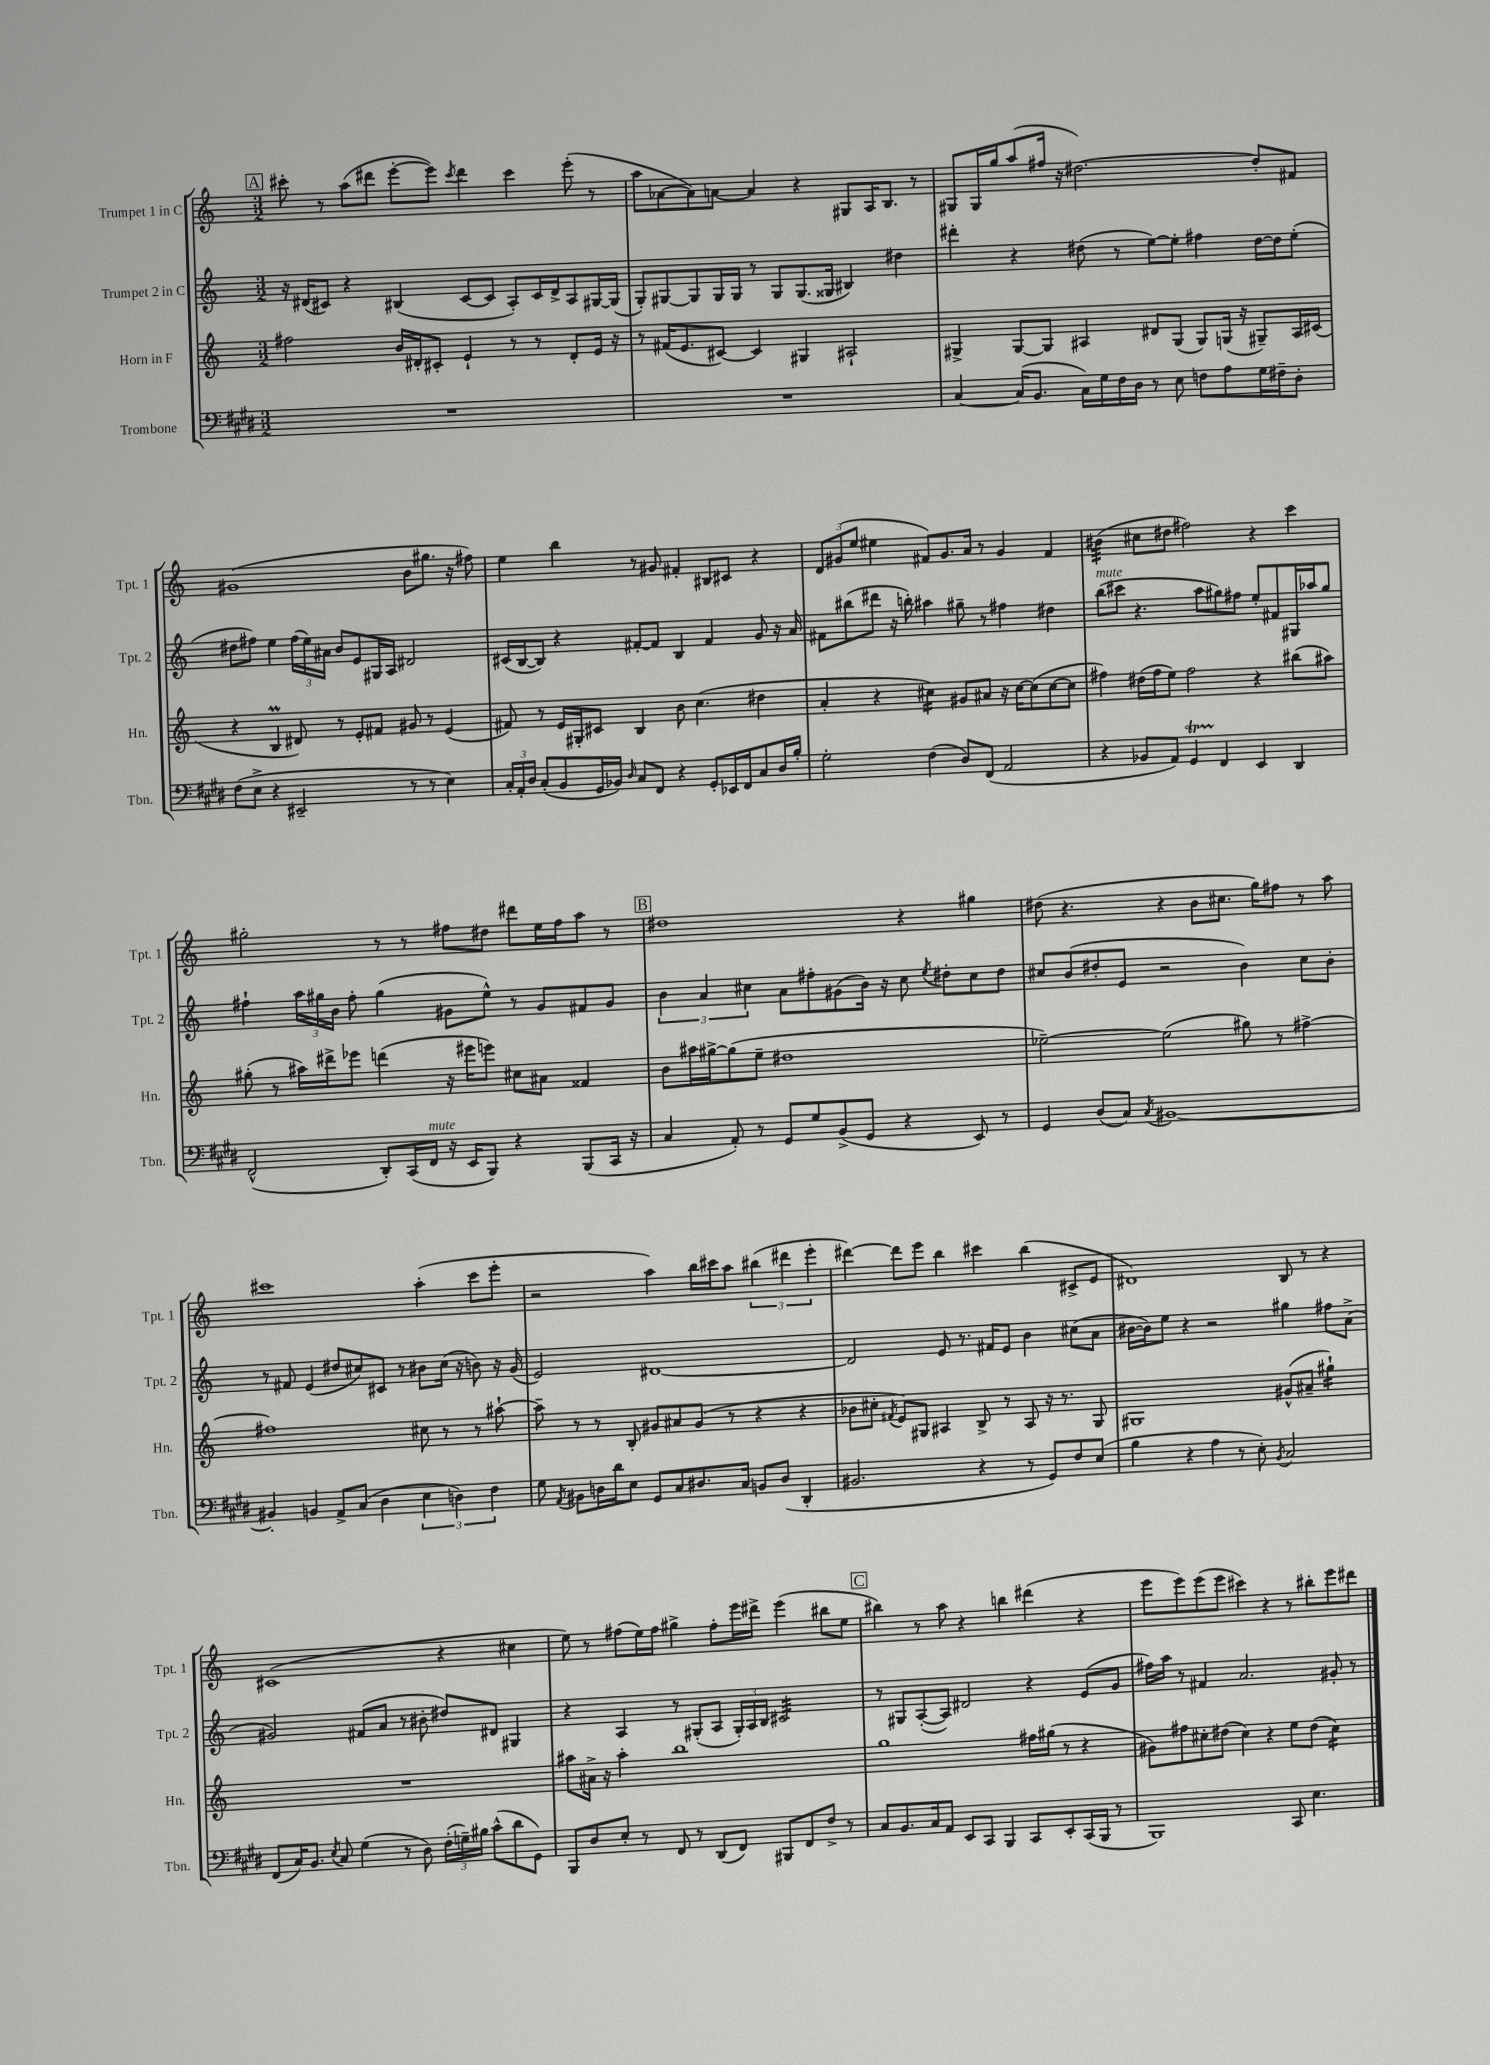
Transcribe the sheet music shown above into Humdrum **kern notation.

**kern	**kern	**kern	**kern
*staff4	*staff3	*staff2	*staff1
*clefF4	*clefG2	*clefG2	*clefG2
*k[f#c#g#d#]	*k[]	*k[]	*k[]
*M3/2	*M3/2	*M3/2	*M3/2
1.r	2ff#	16r	8ccc#'
.	.	(16d#	.
.	.	8c#)	8r
.	.	4r	(8aa
.	.	.	8ddd#
.	16b	(4B#	[8eee'
.	16d#'	.	.
.	8c#'	.	8eee])
.	.	.	8qccc#
.	4e`	[8c#	4ddd#
.	.	8c#]	.
.	8r	8A')	4ccc#
.	8r	16c#	.
.	.	16d#^	.
.	8d#'	8A	(8eee'
.	16e	[16G#	8r
.	16r	(16G#]	.
=	=	=	=
1.r	8r	8G')	8aa
.	(16f#	[8G#	[8a-
.	8.e	.	.
.	.	8G#]	8a-])
.	[8c#)	16G#	[8a
.	.	16G#	.
.	4c#]	8r	4a]
.	.	8G#	.
.	4G#	(8.G#	4r
.	.	16G##	.
.	2A#`	4B#)	8G#
.	.	.	16A
.	.	.	8.B
.	.	4dd#	.
.	.	.	8r
=	=	=	=
[4C#	4G#^	4ddd#'	8G#
.	.	.	16G#
.	.	.	16gg
(16C#]	[8G#	4r	(8aa
8.BB	.	.	.
.	8G#]	.	16ff#
.	.	.	16r
16C#)	4A#	(8dd#	[2.dd#)
16G#	.	.	.
16F#	.	8r	.
16D#	.	.	.
8r	8d#	[8ee)	.
8E	(8G#	8ee']	.
8F	8G#)	4ff#	.
8A	(16G	.	.
.	16r	.	.
16G#	8G#~)	[16dd#	8dd#']
16F#~	.	16dd#]	.
8D#'	16A#	(8ee'	8f#
.	(16c#	.	.
=	=	=	=
(8F#	4r	8dd#	(1g#
8E^	.	8ff#)	.
4r	4B	4ee	.
2EE#~	8d#)	(24ff#	.
.	.	24ee)	.
.	.	24a#	.
.	8r	8b	.
.	8e'	8e	.
.	8f#	16G#	.
.	.	16A	.
8r	8g#	2d#	8b
8r	8r	.	8.gg#
4E)	(4e	.	.
.	.	.	16r
.	.	.	8ff#)
=	=	=	=
24C#'	8f#)	(16c#	4ee
24AA'	.	.	.
.	.	[16B	.
24D#	.	.	.
(8C#'	8r	8B])	.
8BB	16e	4r	4bb
.	16G#'	.	.
16GG#	8c#	.	.
16BB-)	.	.	.
16qqD#	.	.	.
8C#	4B	[8f#'	8r
8FF#	.	8f#]	8g#
4r	8b	4B	4f#'
.	(4.cc	.	.
8GG#'	.	4f#	8B#
16EE-	.	.	8c#
16FF#	.	.	.
8C#	4dd#	8g	4r
16D#	.	16r	.
16B'	.	16a	.
=	=	=	=
2G#'	4a'	8f#	12d
.	.	.	(12g#
.	.	(8bb#	.
.	.	.	12ee
.	4r	8ddd#	4ee#
.	.	16r	.
.	.	16bb')	.
(4F#	4cc#)	4aa#	8f#)
.	.	.	8.g#
8D#)	8g#	8gg#~	.
.	.	.	16a
(8FF#	8a#	8r	8r
2AA	16r	4ff#	4g#
.	[16cc#	.	.
.	(8cc#]	.	.
.	[8cc#	4dd#	4f#
.	8cc#]	.	.
=	=	=	=
4r	4ff#)	(8bb	(4b#
.	.	8ccc#	.
8BB-	(16dd#	4.r	8cc#
.	16ff#	.	.
8AA)	8ee)	.	8dd#
4GG#	2ff#	.	2ff#)
.	.	8aa	.
4FF#	.	8gg#)	.
.	.	8ff#	.
4EE	4r	8ee'	4r
.	.	8f#	.
4DD#	(8bb#	16G#	4ccc
.	.	16aa-	.
.	8aa#)	8gg#	.
=	=	=	=
(2FF#^^	(8gg#'	4ff#`	2gg#'
.	8r	.	.
.	16aa#)	24aa	.
.	.	24gg#	.
.	16ddd#^	.	.
.	.	24b	.
.	8eee-	8ff#'	.
8DD#')	(4ddd	(4gg#	8r
(16CC#	.	.	8r
16FF#	.	.	.
16r	16r	8g#	8ff#
16EE	16eee#	.	.
8BBB)	8eee)	8ee^^)	8dd#
4r	8cc#	8r	8ddd#
.	8a#	8g#	16ee
.	.	.	16ff#
(8BBB	4f##	8f#	8aa
16CC#	.	8g#	8r
16r	.	.	.
=	=	=	=
4C#	8b	6b	1dd#
.	16aa#	.	.
.	.	6a	.
.	[16gg#^	.	.
8AA')	(8gg#]	.	.
.	.	6cc#	.
8r	8ee~	.	.
8GG#	1dd#	8a	.
8G#	.	8ff#'	.
(8BB^	.	(8g#	.
8GG#	.	16b)	.
.	.	16r	.
4r	.	8cc#	4r
.	.	8qee	.
.	.	8dd#'	.
8EE)	.	8cc#	4gg#
8r	.	8dd#	.
=	=	=	=
4GG#	[2ee-~)	8cc#	(8dd#
.	.	(8b	4.r
(8D#	.	8dd#'	.
8C#)	.	8e	.
8qC#	.	.	.
[1BB#	(2ee-]	2r	4r
.	.	.	8b
.	.	.	8.cc#
.	8gg#)	4b)	.
.	.	.	16gg)
.	8r	.	8ff#
.	[4ff#^	8cc#	8r
.	.	8b'	8aa
=	=	=	=
4BB#']	1ff#]	8r	1ccc#
.	.	8f#	.
4BB	.	(4e	.
8AA^	.	8dd#	.
(8C#	.	8cc#)	.
4D#	.	8c#	.
.	.	8r	.
6E	8cc#	8b#	(4aa'
.	8r	(16cc#	.
6D)	.	.	.
.	.	16r	.
.	8r	8b)	8ccc#
6F#	.	.	.
.	[8aa#`	16r	8eee'
.	.	(16g	.
=	=	=	=
8G#	8aa#~]	2e)	2r
8qAA	.	.	.
8BB#	8r	.	.
16D	8r	.	.
16d#	.	.	.
8E	8B'	.	.
8GG#	8g#	[1d#	4aa)
8C#	8a#	.	.
8.D#	(8g#	.	16bb
.	.	.	16ccc#
.	8r	.	8aa
16C#	.	.	.
8BB	4r	.	(6bb#
(8D#	.	.	.
.	.	.	6ddd#
4DD#'	4r	.	.
.	.	.	6eee'
=	=	=	=
2.BB#	8b-	2d#]	[4ddd#)
.	8cc#'	.	.
.	8qf#	.	.
.	8e)	.	8ddd#]
.	8G#	.	8eee
.	4A#	8e	4bb
.	.	8.r	.
4r	8B^	.	4ccc#
.	.	16f#	.
.	8r	8e	.
8r	8A#	4b	(4bb
8GG#)	16r	.	.
.	8.r	.	.
8F#	.	(8cc#	8c#^
(8E	8G#	8a	8e
=	=	=	=
4B	1G#	[16b#	1d#)
.	.	16b#])	.
.	.	8ee	.
4r	.	4r	.
4A	.	2r	.
8r	.	.	.
8E')	.	.	.
8qBB	.	.	.
2C#	(8g#^^	4gg#	8B
.	8a#~	.	8r
.	4gg#`)	8ff#	4r
.	.	(8a^	.
=	=	=	=
(8FF#	1.r	2g#)	(1c#
16C#)	.	.	.
8.BB	.	.	.
8qE	.	.	.
8C#	.	.	.
(4G#	.	(8f#	.
.	.	8a	.
8r	.	8r	.
8D#)	.	8b#'	.
(24F#'	.	8dd#)	4r
24G~)	.	.	.
24B#	.	.	.
(8c#^^	.	8d#	.
8d#	.	4G#	4cc#
8GG#)	.	.	.
=	=	=	=
8BBB	8aa#	4r	8ee)
8D#	16a#^	.	8r
.	16r	.	.
8E'	4aa#'	4A	(8ff#
8r	.	.	16ee)
.	.	.	16ff#
8FF#	1bb	8r	4gg#^
8r	.	(8G#'	.
(8DD#	.	8A	8ff#'
8FF#)	.	24G#')	16eee
.	.	24A	.
.	.	.	16ddd#^
.	.	24B	.
8BBB#	.	2c#	(4eee
8FF#	.	.	.
8F#^	.	.	8bb#
8r	.	.	8ee
=	=	=	=
8C#	1gg	8r	4bb#)
8.BB	.	8G#	.
.	.	([8A'	8r
16C#	.	.	.
8AA	.	8A])	8aa
8EE	.	2d#	4r
8CC#	.	.	.
4BBB	.	.	4bb
8CC#	16ff#	4r	(4ddd#
.	(16gg#	.	.
8EE'	8r	.	.
(16CC#	4r	(8e	4r
16BBB	.	.	.
8r	.	8g	.
=	=	=	=
1BBB)	8g#)	16ff#)	8eee
.	.	16aa	.
.	8ff#	8r	8eee)
.	8cc#'	4f#	(8eee
.	(8dd#	.	8eee
.	4cc#)	2.a	4ccc#)
.	4r	.	4r
8CC#	8ee	.	8r
4.E	(8dd#	.	8bb#'
.	4cc#)	8g#'	8eee
.	.	8r	8ddd#
==	==	==	==
*-	*-	*-	*-
